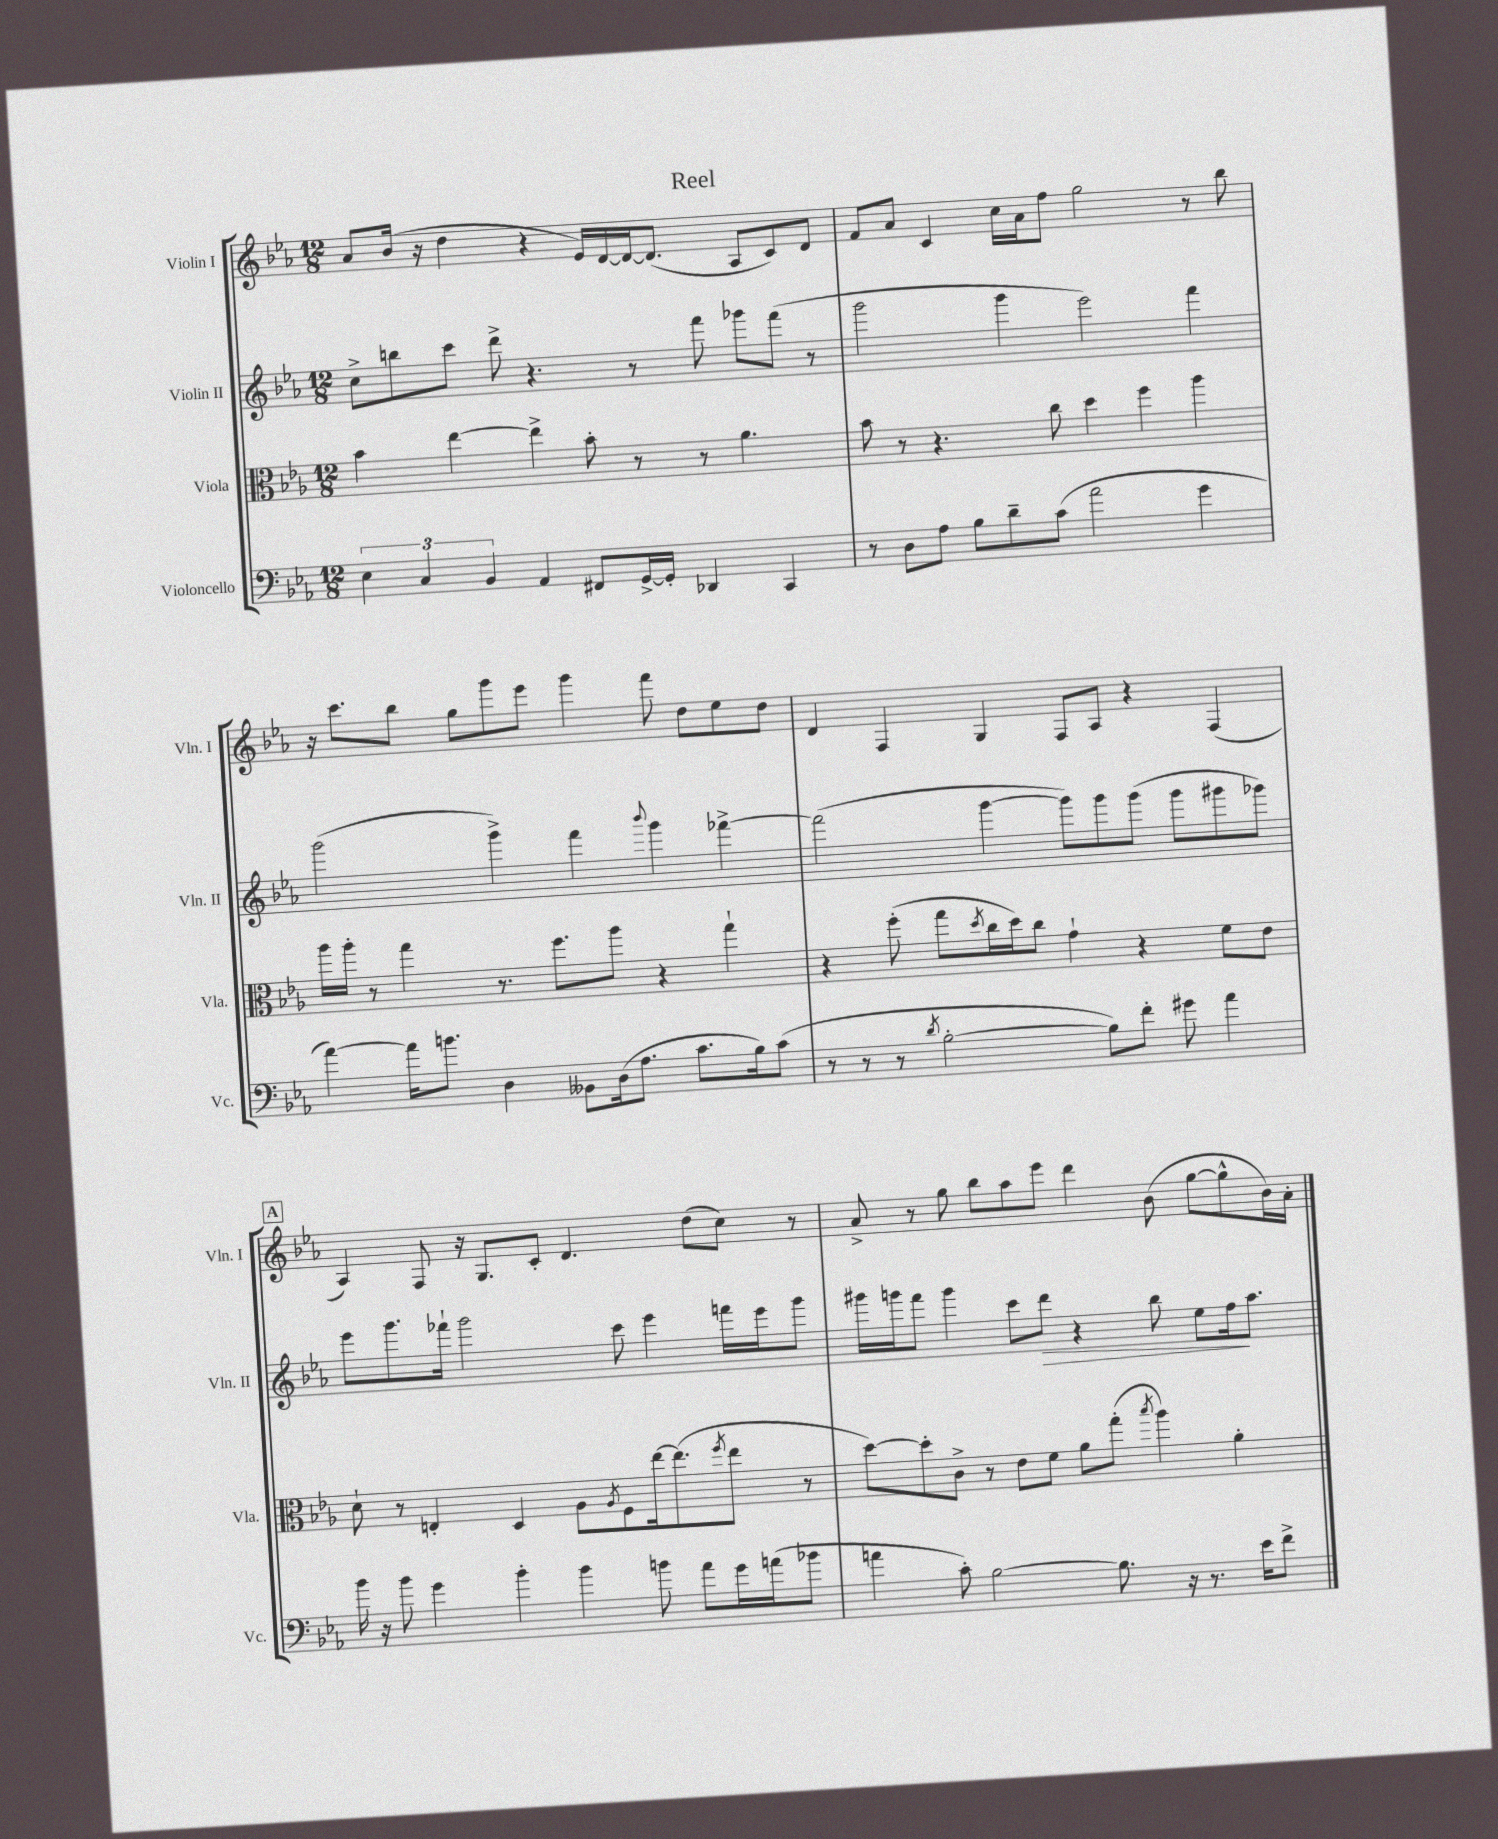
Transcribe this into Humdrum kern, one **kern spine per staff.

**kern	**kern	**kern	**kern
*staff4	*staff3	*staff2	*staff1
*clefF4	*clefC3	*clefG2	*clefG2
*k[b-e-a-]	*k[b-e-a-]	*k[b-e-a-]	*k[b-e-a-]
*M12/8	*M12/8	*M12/8	*M12/8
6E-	4b-	8cc^	8a-
.	.	8bb	(16b-
6C	.	.	.
.	.	.	16r
.	[4ee-	8ccc	4dd
6BB-	.	.	.
.	.	8ddd^	.
4AA-	4ee-^]	4.r	4r
8FF#	8b-'	.	16e-)
.	.	.	[16d
[16GG^	8r	8r	16d_
16GG']	.	.	(8.d]
4DD-	8r	8fff	.
.	4.a-	8ggg-	8A-
4CC	.	(8fff	8c)
.	.	8r	8d
=	=	=	=
8r	8b-	2ggg	8f
8D	8r	.	8a-
8A-	4.r	.	4c
8B-	.	.	.
8d~	.	4ggg	16cc
.	.	.	16a-
(8c	8cc	.	8ff
2a-	4dd	2eee-)	2gg
.	4ff	.	.
4g	4aa-	4fff	8r
.	.	.	8bb-
=	=	=	=
[4a-)	16aa-	(2ggg	16r
.	16aa-'	.	8.ccc
.	8r	.	.
16a-]	4gg	.	8bb-
8.b	.	.	.
.	.	.	8gg
4D	8.r	4ggg^)	8ggg
.	.	.	8eee-
.	8.ff	.	.
8BB--	.	4fff	4ggg
(16D	8aa-	.	.
8.A-	.	.	.
.	.	8qqbbb-	.
.	4r	4ggg	8fff
8.c	.	.	8dd
.	4gg`	[4fff-^	8ee-
16B-)	.	.	.
(8c	.	.	8dd
=	=	=	=
8r	4r	(2fff-]	4d
8r	.	.	.
8r	(8ff'	.	4F
8qd	.	.	.
[2B-'	8gg	.	.
.	8qdd	.	.
.	16cc	[4ggg	4G
.	16dd)	.	.
.	8cc	.	.
.	4g`	8ggg])	8F
8B-])	.	8ggg	8A-
8f'	4r	(8ggg	4r
8g#	.	8ggg	.
4a-	8f	8ggg#	(4F
.	8e-	8ggg-)	.
=	=	=	=
16b-	8d`	8eee-	4A-)
16r	.	.	.
8b-	8r	8.ggg	.
4g	4E'	.	8F
.	.	16fff-`	.
.	.	2ggg	16r
.	.	.	8.G
4b-'	4D	.	.
.	.	.	8c'
4b-	8A-	.	4.d
.	8qA-	.	.
.	8F	8ccc	.
8b	[16ee-	4eee-	.
.	(8.ee-]	.	.
8a-	.	.	(8dd
.	8qff	.	.
16g	8ee-	16fff	8cc)
(16a	.	16eee-	.
8b-	8r	8ggg	8r
=	=	=	=
4a	[8dd)	16ggg#	8a-^
.	.	16ggg	.
.	8dd']	8fff	8r
8c')	8c^	4ggg	8gg
[2B-	8r	.	8bb-
.	8e-	8ccc	8aa-
.	8f	8ddd	8eee-
.	8a-	4r	4ddd
8.B-]	(8gg'	.	.
.	8qbb-	.	.
.	4aa-)	8bb-	(8b-
16r	.	.	.
8.r	.	8ee-	[8gg
.	4a-'	16ff	8gg^^]
16e-	.	8.aa-	.
8f^	.	.	16b-)
.	.	.	16a-'
==	==	==	==
*-	*-	*-	*-
